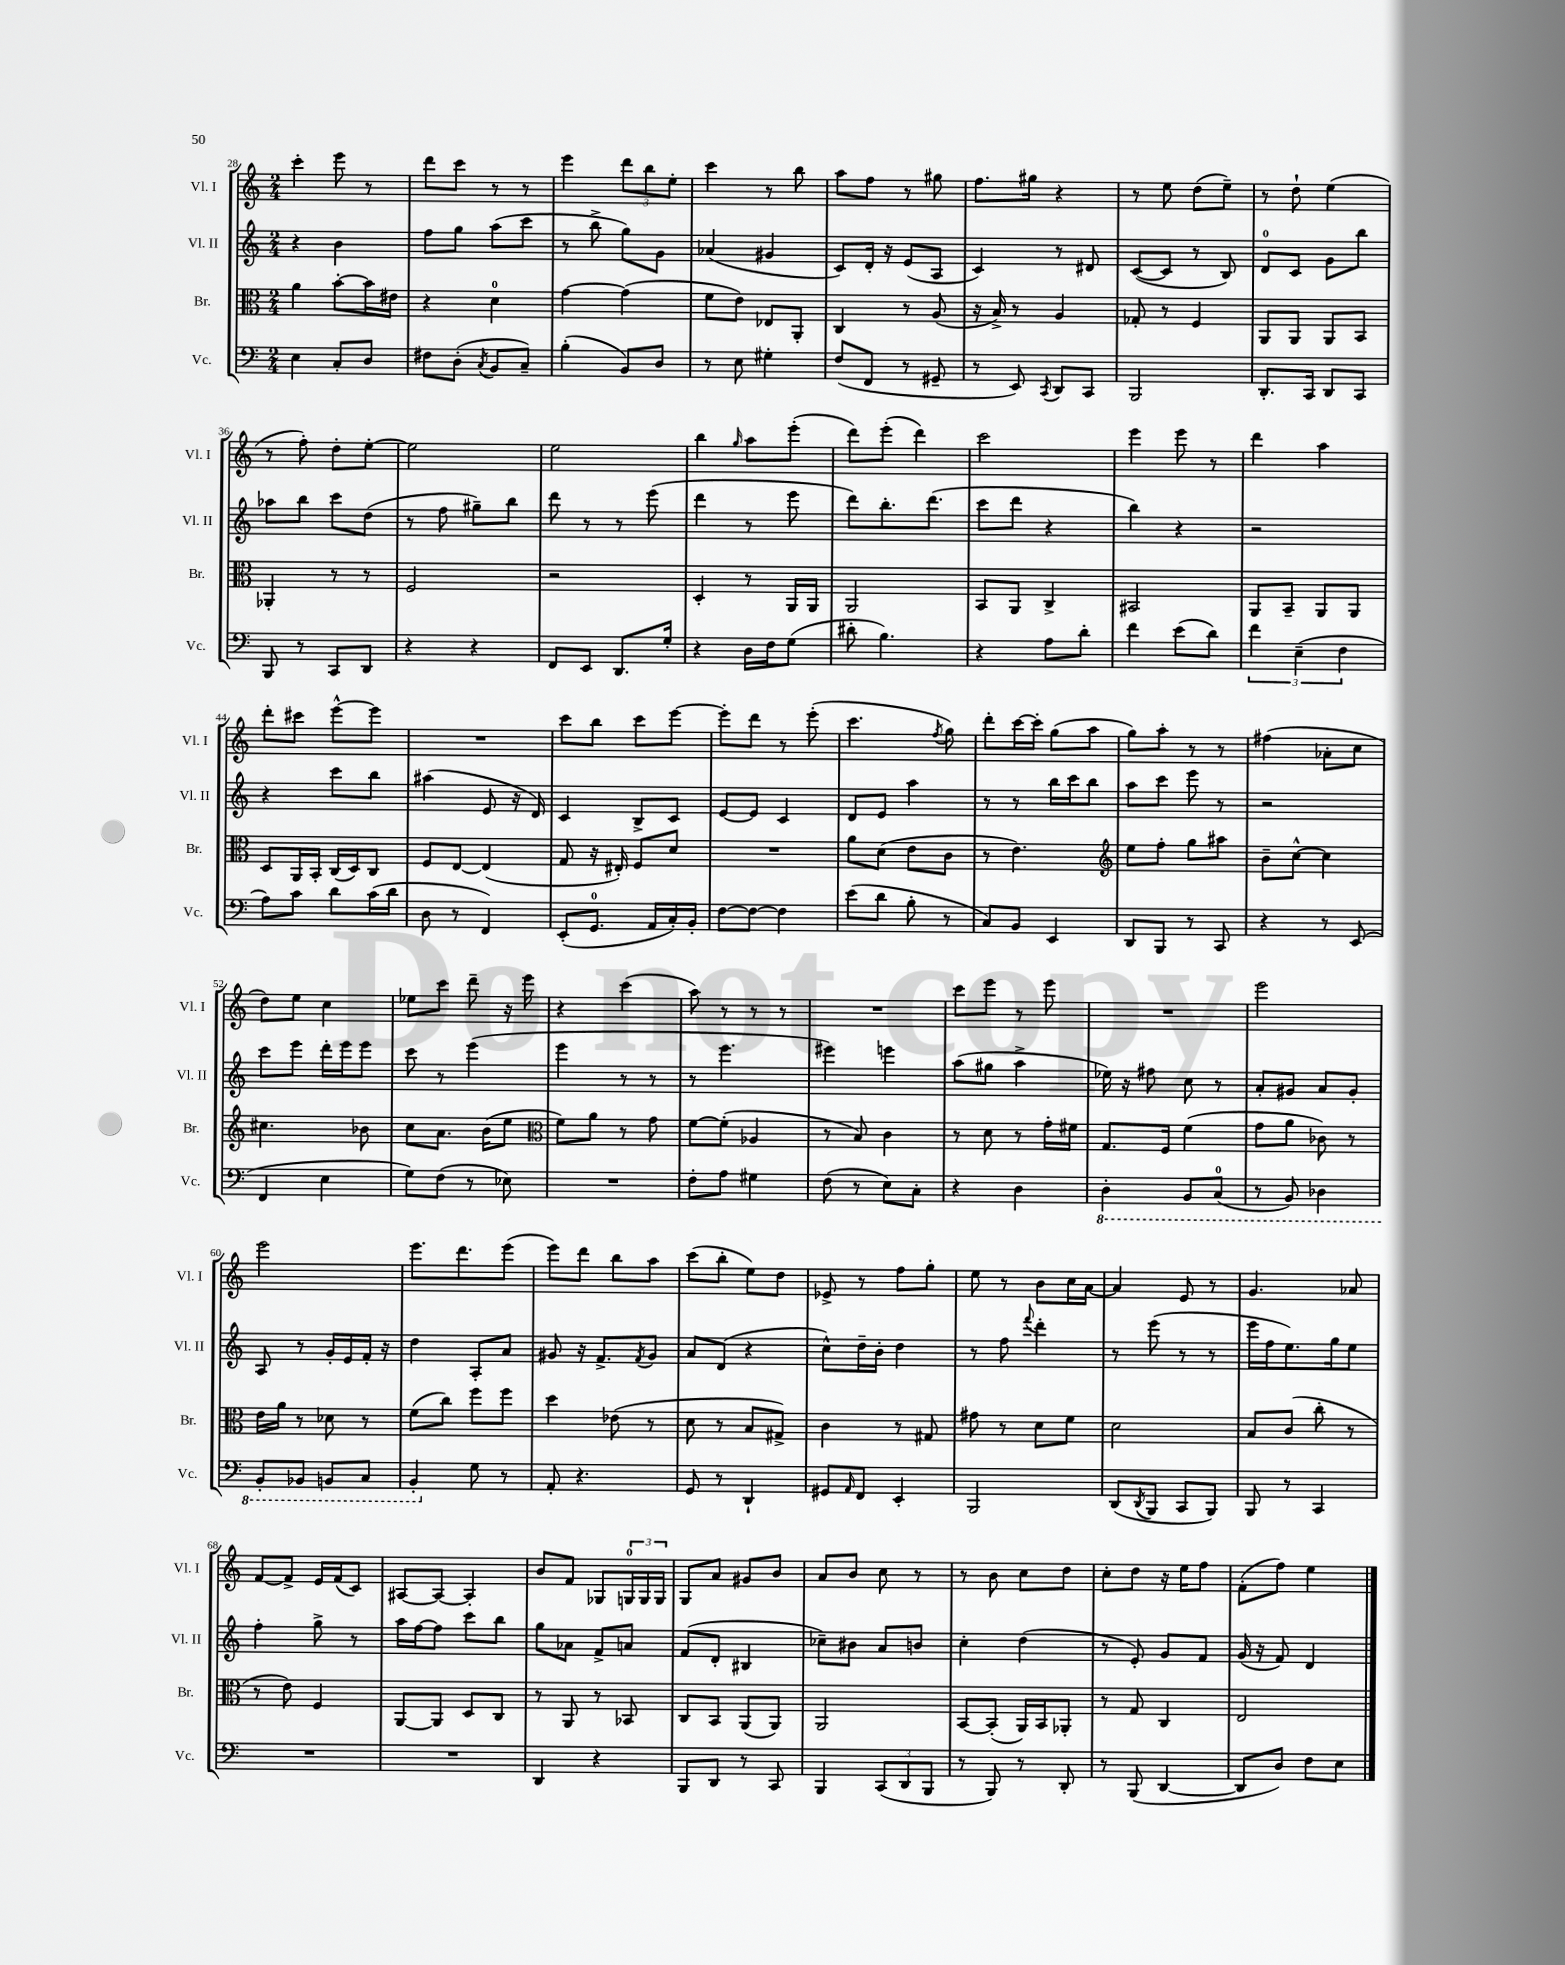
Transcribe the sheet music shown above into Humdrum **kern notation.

**kern	**kern	**kern	**kern
*part4	*part3	*part2	*part1
*staff4	*staff3	*staff2	*staff1
*I"Vc.	*I"Br.	*I"Vl. II	*I"Vl. I
*I'Vc.	*I'Br.	*I'Vl. II	*I'Vl. I
*clefF4	*clefC3	*clefG2	*clefG2
*k[]	*k[]	*k[]	*k[]
*M2/4	*M2/4	*M2/4	*M2/4
=28	=28	=28	=28
4E\	4a\	4r	4ccc'\
8C'/L	[8b'\L	4b\	8eee\
8D/J	16b\L]	.	8r
.	16e#X\JJ	.	.
=29	=29	=29	=29
8F#X\L	4r	8ff\L	8ddd\L
(8D'\J	.	8gg\J	8ccc\J
8qC/	.	.	.
8BB/L	4d\	(8aa\L	8r
8C~/J)	.	8ccc\J	8r
=30	=30	=30	=30
(4B'\	[4g\	8r	4eee\
.	.	8bb^\	.
8BB/L)	(4g\]	8gg\L)	12ddd\L
.	.	.	12bb\
8D/J	.	8g\J	.
.	.	.	12ee'\J
=31	=31	=31	=31
8r	8f\L	(4a-X/	4ccc\
8E\	8e\J)	.	.
4G#X'\	8E-X/L	4g#X/	8r
.	8AA'/J	.	8bb\
=32	=32	=32	=32
(8F/L	4C/	8c/L)	8aa\L
8FF/J	.	16d'/Jk	8ff\J
.	.	16r	.
8r	8r	(8e/L	8r
8GG#X~/	(8A/	8A/J	8gg#X\
=33	=33	=33	=33
8r	16r	4c/)	8.ff\L
.	16B^/)	.	.
8EE/)	8r	.	.
.	.	.	16gg#X\Jk
8qCC/	.	.	.
8DD/L	4A/	8r	4r
8CC/J	.	8d#X/	.
=34	=34	=34	=34
2BBB/	8G-X'/	([8c/L	8r
.	8r	8c/J]	8ee\
.	4F/	8r	(8dd\L
.	.	8B/)	8ee~\J)
=35	=35	=35	=35
8.DD'/L	8AA/L	8d/L	8r
.	8AA/J	8c/J	8dd`\
16CC/Jk	.	.	.
8DD/L	8AA/L	8g\L	(4ee\
8CC/J	8BB/J	8bb\J	.
!!LO:LB:g=z
=36	=36	=36	=36
8BBB/	4AA-X'/	8aa-X\L	8r
8r	.	8bb\J	8ff'\)
8CC/L	8r	8ccc\L	8dd'\L
8DD/J	8r	(8dd\J	[8ee'\J
=37	=37	=37	=37
4r	2F/	8r	2ee\]
.	.	8ff\	.
4r	.	8gg#X~\L)	.
.	.	8bb\J	.
=38	=38	=38	=38
8FF/L	2r	8ddd\	2ee\
8EE/J	.	8r	.
8.DD/L	.	8r	.
.	.	(8eee\	.
16G'/Jk	.	.	.
=39	=39	=39	=39
4r	4D'/	4ddd\	4bb\
.	.	.	16qqgg/
16D\LL	8r	8r	8aa\L
16F\J	.	.	.
(8G\J	16AA/LL	8eee\	(8eee'\J
.	16AA/JJ	.	.
=40	=40	=40	=40
8d#X'\	2AA/	8ddd\L)	8ddd\L)
4.B\)	.	8.bb'\	(8eee'\J
.	.	.	4ddd\)
.	.	(8.ddd\J	.
=41	=41	=41	=41
4r	8BB/L	8ccc\L	2ccc\
.	8AA/J	8ddd\J	.
8A\L	4C^/	4r	.
8d'\J	.	.	.
=42	=42	=42	=42
4f\	2BB#X/	4bb\)	4eee\
(8e\L	.	4r	8eee\
8d\J)	.	.	8r
=43	=43	=43	=43
6f\	8AA/L	2r	4ddd\
.	8BB~/J	.	.
(6E~\	.	.	.
.	8AA/L	.	4aa\
6F\	.	.	.
.	8AA/J	.	.
!!LO:LB:g=z
=44	=44	=44	=44
8A\L)	8D/L	4r	8ddd'\L
8c\J	16AA/L	.	8ccc#X\J
.	16BB'/JJ	.	.
8d\L	(16C/LL	8ccc\L	[8eee^^\L
.	16D/J)	.	.
(16c\L	8C/J	8bb\J	8eee\J]
16d\JJ	.	.	.
=45	=45	=45	=45
8D\	8F/L	(4aa#X\	2r
8r	[8E/J	.	.
4FF/)	(4E/]	8e/	.
.	.	16r	.
.	.	16d/)	.
=46	=46	=46	=46
(8EE'/L	8G/	4c/	8ccc\L
8.GG/J	16r	.	8bb\J
.	16E#X'/)	.	.
.	8F/L	8B^/L	8ccc\L
16AA/LL	.	.	.
16C'/)	8d/J	8c/J	[8eee\J
16BB'/JJ	.	.	.
=47	=47	=47	=47
[8F\L	2r	[8e/L	8eee'\L]
8F\J_	.	8e/J]	8ddd\J
4F\]	.	4c/	8r
.	.	.	(8eee'\
=48	=48	=48	=48
(8e\L	8a\L	8d/L	4.ccc\
8d\J	(8d\J	8e/J	.
8B'\	8e\L	4aa\	.
.	.	.	8qff/
8r	8c\J	.	8gg\)
=49	=49	=49	=49
8C/L)	8r	8r	8ddd'\L
8BB/J	4.e\)	8r	[16ccc\L
.	.	.	16ccc'\JJ]
4EE/	.	16bb\LL	(8gg\L
.	.	16ccc\J	.
.	.	8bb\J	8aa\J
=50	=50	=50	=50
*	*clefG2	*	*
8DD/L	8ee\L	8aa\L	8gg\L)
8BBB/J	8ff'\J	8ccc\J	8aa'\J
8r	8gg\L	8eee\	8r
8CC/	8aa#X\J	8r	8r
=51	=51	=51	=51
4r	8b~\L	2r	(4ff#X\
.	[8cc^^\J	.	.
8r	4cc\]	.	8a-X'\L
(8EE/	.	.	8cc\J
!!LO:LB:g=z
=52	=52	=52	=52
4FF/	4.cc#X\	8ccc\L	8dd\L)
.	.	8eee\J	8ee\J
4E\	.	16ddd'\LL	4cc\
.	.	16eee\J	.
.	8b-X\	8eee\J	.
=53	=53	=53	=53
8G\L)	8cc\L	8ccc\	8ee-X\L
(8F\J	8.a\J	8r	8ccc\J
8r	.	(4eee\	8ddd~\
.	(16b\KL	.	.
8E-X\)	8ee\J	.	16r
.	.	.	16eee\
=54	=54	=54	=54
*	*clefC3	*	*
2r	8f\L)	4eee\	4r
.	8a\J	.	.
.	8r	8r	(4ccc\
.	8g\	8r	.
=55	=55	=55	=55
8F'\L	[8f\L	8r	8aa\)
8A\J	(8f'\J]	4.eee\	8r
4G#X\	4A-X/	.	8r
.	.	.	8r
=56	=56	=56	=56
(8F\	8r	4eee#X\)	2r
8r	8B/)	.	.
8E\L)	4c\	4eeen\	.
8C'\J	.	.	.
=57	=57	=57	=57
4r	8r	(8aa\L	8ccc\L
.	8d\	8gg#X\J	8eee\J
4D\	8r	4aa^\	8r
.	16g'\LL	.	8eee\
.	16f#X\JJ	.	.
=58	=58	=58	=58
*8ba	*	*	*
4DD'\	8.G/L	16ee-X\)	2r
.	.	16r	.
.	.	8ff#X\	.
.	16F/Jk	.	.
8BBB/L	(4f\	8cc\	.
(8CC/J	.	8r	.
=59	=59	=59	=59
8r	8g\L	8a'/L	2eee\
8BBB/)	8a\J	8g#X/J	.
4DD-X\	8c-X\)	8a/L	.
.	8r	8g#'/J	.
!!LO:LB:g=z
=60	=60	=60	=60
8BBB'/L	16e\LL	8A/	2eee\
.	16a\JJ	.	.
8BBB-X/J	8r	8r	.
8BBBn/L	8d-X\	16g'/LL	.
.	.	16e/	.
8CC/J	8r	16f'/JJ	.
.	.	16r	.
=61	=61	=61	=61
4BBB'/	(8f\L	4dd\	8.eee\L
.	8cc\J)	.	.
.	.	.	8.ddd\
*X8ba	*	*	*
8G\	8ff\L	8A'/L	.
8r	8ff\J	8a/J	(8eee\J
=62	=62	=62	=62
8AA'/	4dd\	8g#X/	8eee\L)
4.r	.	16r	8ddd\J
.	.	8.f^/L	.
.	(8e-X\	.	8bb\L
.	.	8qf/	.
.	8r	8g#/J	8aa\J
=63	=63	=63	=63
8GG/	8d\	8a/L	(8ccc\L
8r	8r	(8d/J	8bb'\J
4DD`/	8B/L	4r	8ee\L)
.	8G#X^/J)	.	8dd\J
=64	=64	=64	=64
8GG#X/L	4c\	8cc^^\L)	8e-X^/
16qqAA/	.	.	.
8FF/J	.	16dd~\L	8r
.	.	16b'\JJ	.
4EE'/	8r	4dd\	8ff\L
.	8G#X/	.	8gg'\J
=65	=65	=65	=65
2BBB/	8g#X\	8r	8ee\
.	8r	8ff\	8r
.	.	8qqfff/	.
.	8d\L	4ddd'\	8b\L
.	8f\J	.	16cc\L
.	.	.	[16a\JJ
=66	=66	=66	=66
(8DD/L	2d\	8r	4a/]
8qDD/	.	.	.
8BBB/J	.	(8eee\	.
8CC/L	.	8r	8e/
8BBB/J)	.	8r	8r
=67	=67	=67	=67
8BBB/	8B/L	16eee\LL	4.g/
.	.	16ff\J	.
8r	(8c/J	8.ee\)	.
4CC/	8cc'\	.	.
.	.	16gg\k	.
.	8r	8ee\J	8a-X/
!!LO:LB:g=z
=68	=68	=68	=68
2r	8r	4ff'\	[8f/L
.	8e\)	.	8f^/J]
.	4F/	8gg^\	16e/LL
.	.	.	(16f/J
.	.	8r	8c/J)
=69	=69	=69	=69
2r	[8AA/L	16aa\LL	[8A#X/L
.	.	[16ff\J	.
.	8AA/J]	8ff\J]	8A#/J_
.	8D/L	8ccc\L	4A#'/]
.	8C/J	8bb\J	.
=70	=70	=70	=70
4DD/	8r	8gg\L	8b/L
.	8AA/	8a-X\J	8f/J
4r	8r	8f^/L	8G-X/L
.	8BB-X/	8an/J	24Gn/L
.	.	.	24G/
.	.	.	24G/JJ
=71	=71	=71	=71
8BBB/L	8C/L	(8f/L	8G/L
8DD/J	8BB/J	8d'/J	8a/J
8r	(8AA/L	4B#X/	8g#X/L
8CC/	8AA/J)	.	8b/J
=72	=72	=72	=72
4BBB/	2AA/	8cc-X~\L)	8a/L
.	.	8b#X\J	8b/J
(12CC/L	.	8a/L	8cc\
12DD/	.	.	.
.	.	8bn/J	8r
12BBB/J	.	.	.
=73	=73	=73	=73
8r	[8BB/L	4cc'\	8r
8BBB/)	(8BB'/J]	.	8b\
8r	16AA/LL)	(4dd\	8cc\L
.	16BB/J	.	.
8DD'/	8AA-X'/J	.	8dd\J
=74	=74	=74	=74
8r	8r	8r	8cc'\L
(8BBB/	8G/	8e'/)	8dd\J
[4DD/	4C/	8g/L	16r
.	.	.	16ee\KL
.	.	8f/J	8ff\J
=75	=75	=75	=75
8DD/L]	2E/	(16g/	(8f'\L
.	.	16r	.
8D/J)	.	8f/)	8ff\J)
8F\L	.	4d/	4ee\
8E\J	.	.	.
==	==	==	==
*-	*-	*-	*-
